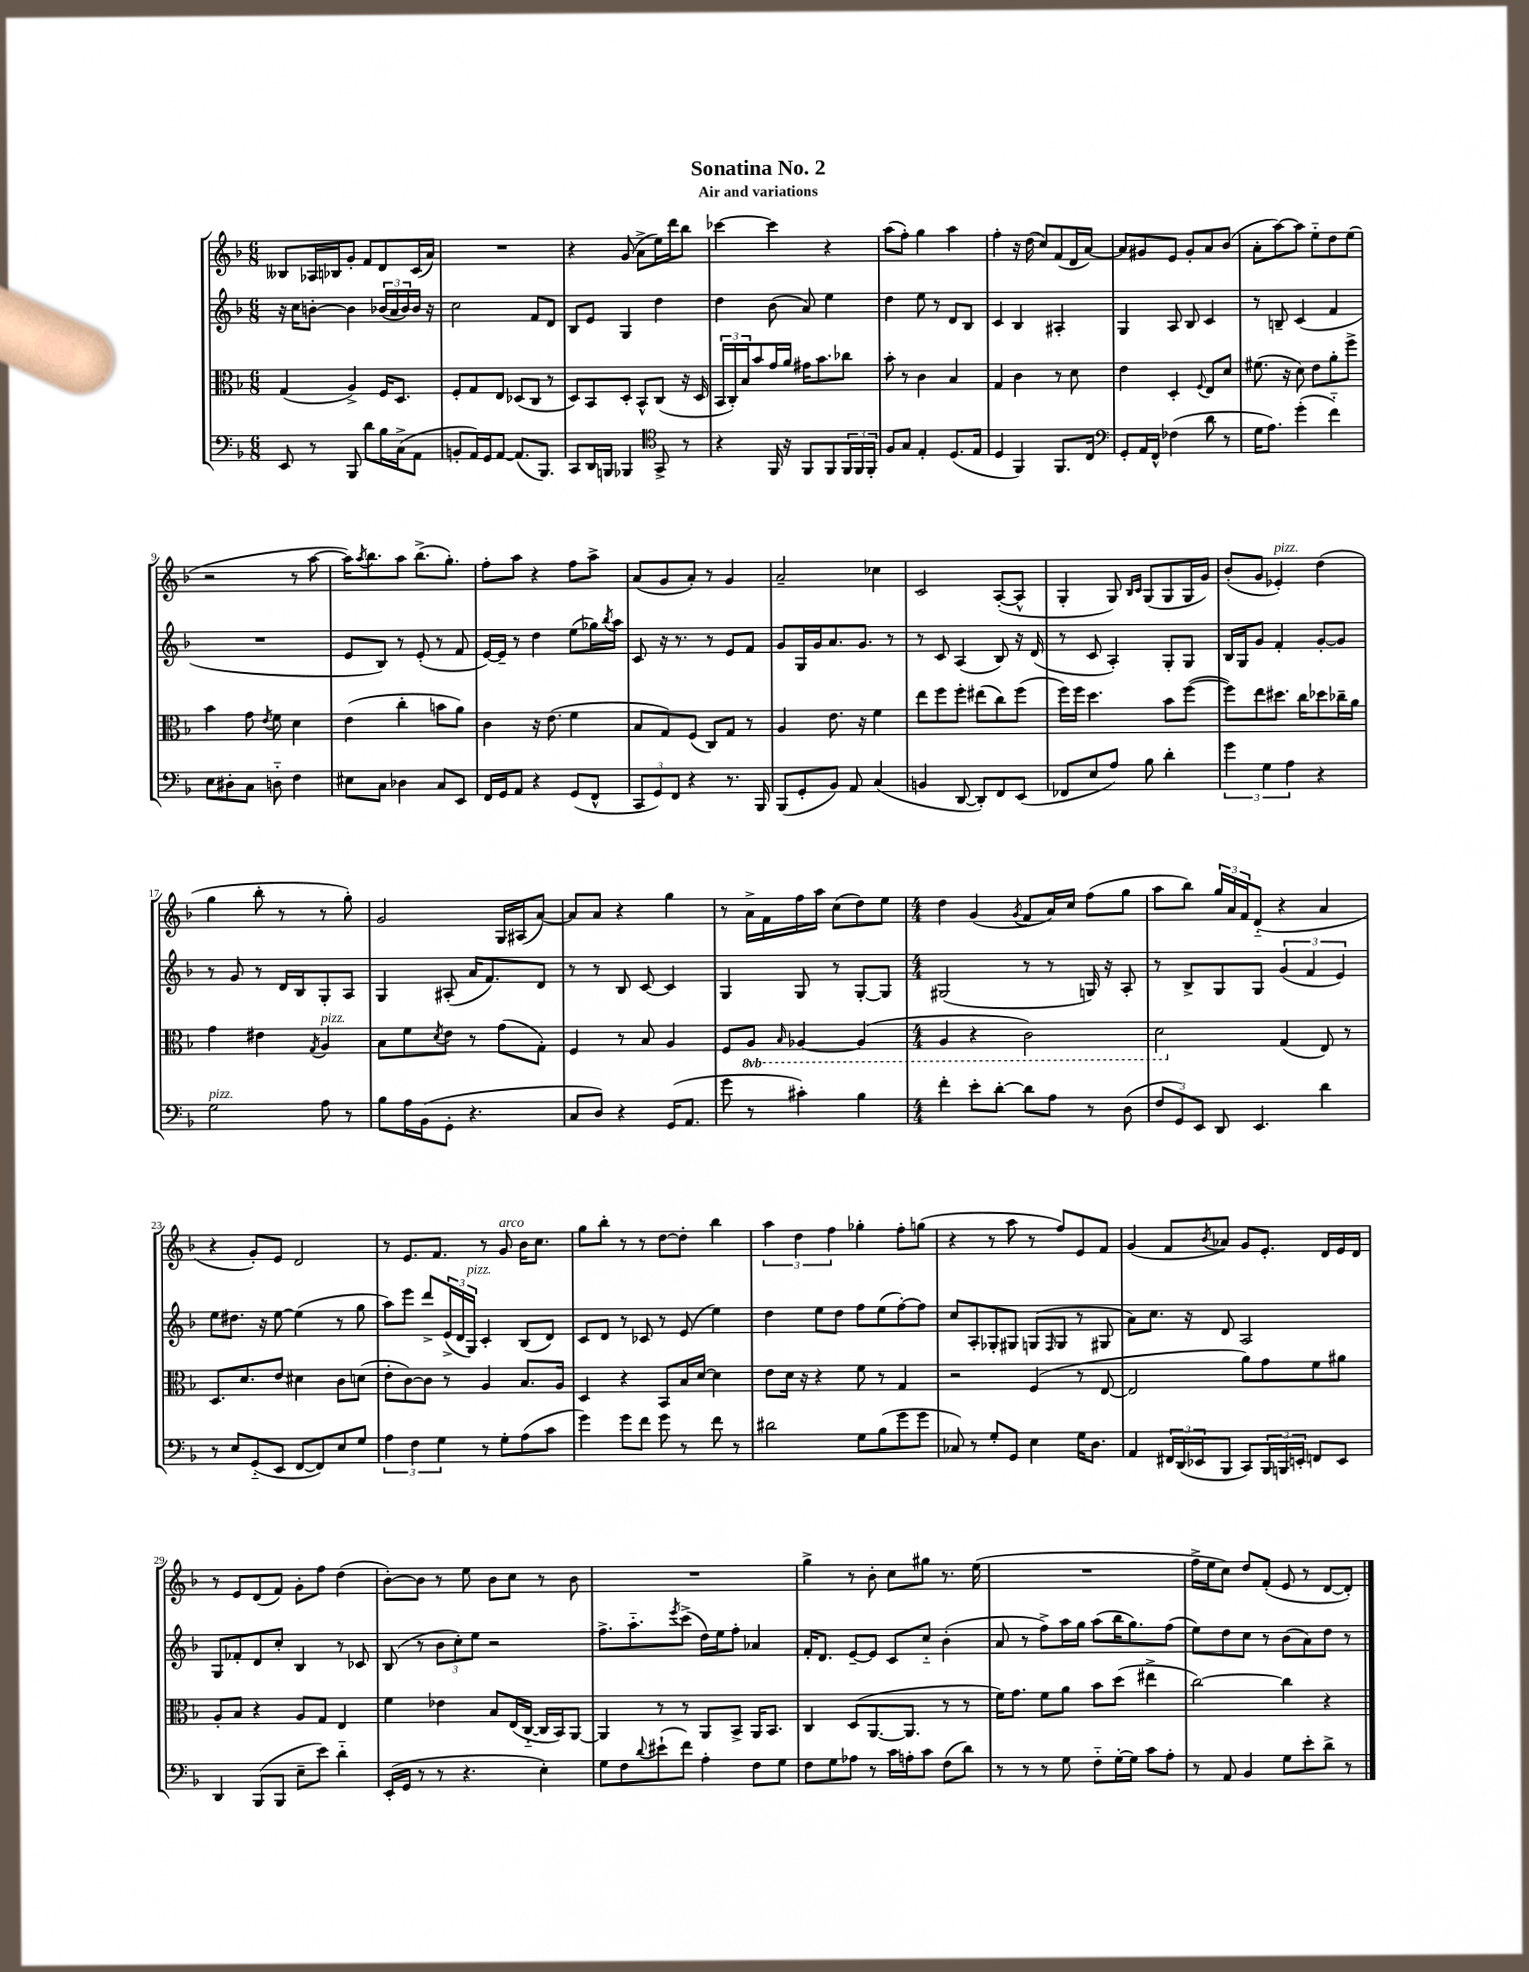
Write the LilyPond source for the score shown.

\header { title = "Sonatina No. 2" subtitle = "Air and variations" }
<<
\new StaffGroup <<
\new Staff = "s0" {
    \clef treble \key f \major \numericTimeSignature \time 6/8
    beses8 aes16 bes16 g'8-. f'8 d'8 c'16( a'16) |
    R2. |
    r4 g'8( a'8-> e''16) d'''16 bes''8 |
    ces'''4~ ces'''4 r4 |
    a''8( f''8-.) g''4 a''4 |
    f''4-. r16 d''16( c''8) f'8( d'16 a'16~) |
    a'8 gis'8 e'8 gis'8-. a'8 bes'8( |
    a'8-. a''8~) a''8 e''8-_ d''8 e''8( |
    r2 r8 a''8~ |
    a''16) \acciaccatura { a''8 } bes''8. a''8 bes''8.->( g''8.-.) |
    f''8-. a''8 r4 f''8 a''8-> |
    a'8( g'8 a'8-.) r8 g'4 |
    a'2-- ces''4 |
    c'2 a8~-.( a8-^ |
    g4-. g8) \grace { bes16 c'16 } g8( g8 g16 g'16) |
    bes'8-.( g'8 ees'4-.^\markup { \italic "pizz." }) d''4( |
    g''4 bes''8-. r8 r8 g''8-.) |
    g'2 g16 ais16( a'8~) |
    a'8 a'8 r4 g''4 |
    r8 a'16-> f'16 f''16 a''16 c''8( d''8) e''8 |
    \numericTimeSignature \time 4/4 d''4 g'4( \acciaccatura { g'8 } f'8 a'16) c''16 f''8( g''8 |
    a''8 bes''8) \tuplet 3/2 { g''16 a'16 f'16 } d'8-_( r4 a'4 |
    r4 g'8-.) e'8 d'2 |
    r8 e'8. f'8. r8 g'8^\markup { \italic "arco" } bes'16 c''8. |
    g''8 bes''8-. r8 r8 d''8~ d''8-. bes''4 |
    \tuplet 3/2 { a''4 d''4 f''4 } ges''4-. f''8-. g''8( |
    r4 r8 a''8 r8 f''8) e'8 f'8 |
    g'4( f'8 \acciaccatura { bes'8 } aes'8) g'8 e'8.-. d'16 e'16 d'16 |
    r8 e'8 d'8( f'8) g'8-. f''8 d''4( |
    bes'8~-.) bes'8 r8 e''8 bes'8 c''8 r8 bes'8 |
    R1 |
    g''4-> r8 bes'8-. c''8 gis''8 r8. e''16( |
    R1 |
    f''16-> e''16 c''8) d''8 f'8-.( e'8 r8 d'8~ d'8-.) \bar "|." |
}
\new Staff = "s1" {
    \clef treble \key f \major \numericTimeSignature \time 6/8
    r16 c''16 b'8~-. b'4 \tuplet 3/2 { bes'16( a'16 bes'16) } bes'16 r16 |
    c''2 f'8 d'8 |
    bes8 e'8 g4 d''4 |
    d''4 bes'8( a'8) e''4 |
    d''4 e''8 r8 d'8 bes8 |
    c'4 bes4 ais4-. |
    g4 a8 bes8 c'4 |
    r8 b8-- c'4( f'4 |
    R2. |
    e'8 bes8) r8 e'8-.( r8 f'8 |
    e'16~) e'16-- r8 d''4 e''8( ges''16) \acciaccatura { bes''8 } a''16 |
    c'8 r16 r8. r8 e'8 f'8 |
    g'8 g16 g'16 a'8. g'8. r8 |
    r8 c'8 a4( bes8) r16 d'16( |
    r8 c'8 a4-.) g8-. g8 |
    bes16 g16 g'8 f'4-. g'8~-. g'8 |
    r8 g'8 r8 d'16 bes16 g8-. a8 |
    g4 ais8-.( a'16 f'8.) d'8 |
    r8 r8 bes8 c'8~ c'4 |
    g4 g8 r8 g8~-. g8 |
    \numericTimeSignature \time 4/4 gis2( r8 r8 g16) r16 a8-. |
    r8 bes8-> g8 g8 \tuplet 3/2 { g'4( f'4 e'4) } |
    e''8 dis''8. r16 e''8~ e''4( r8 g''8 |
    a''8) e'''8 d'''8-> \tuplet 3/2 { e'16->( d'16 g16^\markup { \italic "pizz." }) } c'4-. bes8( d'8) |
    c'8 d'8 r8 ces'8 r8 e'8( e''4) |
    d''4 e''8 d''8 f''8 e''8( f''8~-.) f''8 |
    c''8 a8-. ges8-. gis8 g8( \grace { f16 } g8 r8 gis8 |
    a'8) c''8. r16 d'8 a2 |
    g8 fes'8-. d'8 c''8-. bes4 r8 ces'8 |
    bes8( r8 \tuplet 3/2 { bes'8 c''8-.) e''8 } r2 |
    f''8.-> a''8.-_ \acciaccatura { e'''8 } c'''8->( d''16) e''16 f''8-. aes'4 |
    f'16-. d'8. e'8~-- e'8 c'8 c''8-_ bes'4-.( |
    a'8 r8 f''8->) a''16 g''16 a''8( bes''16 g''8.) f''8( |
    e''8) d''8 c''8 r8 bes'8( a'8) d''8 r8 \bar "|." |
}
\new Staff = "s2" {
    \clef alto \key f \major \numericTimeSignature \time 6/8 \set Staff.ottavationMarkups = #ottavation-simple-ordinals
    g4( a4->) f16 d8. |
    f8-. g8 e8 des8( c8 r8 |
    d8) bes,8 d8-. bes,8-^ c8( r16 d16 |
    \tuplet 3/2 { bes,16 c16-.) bes16 } bes'8 g'16 a'16 gis'16 bes'8. ces''8 |
    bes'8-. r8 c'4 bes4 |
    g4 c'4 r8 d'8 |
    e'4 d4-. \appoggiatura { f8 } e8 d'8 |
    fis'8.( r16 d'8) e'8 a'8-. f''8-> |
    bes'4 g'8 \acciaccatura { e'8 } f'8 d'4 |
    e'4( c''4-. b'8 a'8) |
    c'4 r16 e'8.( f'4 |
    bes8 g8) f8( c8) g8 r8 |
    a4 e'8. r16 f'4 |
    e''8 f''8 f''8-. eis''8( c''8) f''8( |
    f''16) f''16 d''4. bes'8 f''8~( |
    f''8) e''8 dis''8. c''16 des''8 ces''16-- a'16 |
    g'4 eis'4 \acciaccatura { g8 } a4^\markup { \italic "pizz." } |
    bes8 f'8 \acciaccatura { d'8 } e'8 r8 g'8( g8-.) |
    f4 r8 bes8 a4 |
    f8 \ottava #-1 a,8 \grace { bes,16 } aes,4~ aes,4( |
    \numericTimeSignature \time 4/4 a,4 r4 c2) |
    d2 \ottava #0 g4( e8) r8 |
    d8. d'8. e'8 dis'4 c'8 d'8( |
    e'8-. c'8~) c'8 r8 a4 bes8. a16 |
    d4 r4 bes,8 bes16 d'16~ d'4 |
    e'8 d'16 r16 r4 f'8 r8 g4 |
    r2 f4( r8 e8~ |
    e2 a'8) g'8 f'8 ais'8 |
    a8-. bes8 r4 a8 g8 e4 |
    f'4 ees'4 bes8 e16( c16~-_ c16 bes,16) a,8~ |
    a,4 r8 r8 a,8 bes,8-> a,16 bes,8. |
    c4 d8( a,8.~ a,8. r8 r8 |
    f'16) g'8. f'8 a'8 bes'8 d''8( eis''4-> |
    c''2~) c''4 r4 \bar "|." |
}
\new Staff = "s3" {
    \clef bass \key f \major \numericTimeSignature \time 6/8
    e,8 r8 bes,,8 d'8 bes16 c16->( a,8 |
    b,8-. a,16) g,16 a,8~ a,8.( bes,,8.) |
    c,8 d,16 b,,16 bes,,4 \clef tenor g,8-> r8 |
    r4 f,16 r16 f,8 f,8 \tuplet 3/2 { f,16 f,16 f,16-. } |
    f8 g8 e4-. d8.( e16 |
    d4 f,4) f,8. c16 |
    \clef bass g,8-. a,16 f,16-^ fes4( d'8 r8 |
    g16 a8.) g'4-.( f'4-_) |
    e8 dis8-. c8 d8-_ f4 |
    eis8 c8 des4 c8 e,8 |
    f,16 g,16 a,8 r4 g,8( f,8-^ |
    \tuplet 3/2 { c,8 g,8) f,8 } r4 r8. bes,,16 |
    bes,,8( g,8-. bes,8) a,8 c4( |
    b,4 d,8~ d,8-.) f,8 e,8( |
    fes,8 e8 a8) bes8 d'4-. |
    \tuplet 3/2 { g'4 g4 a4 } r4 |
    g2^\markup { \italic "pizz." } a8 r8 |
    bes8 a16 bes,16( g,8-. r4. |
    c8 d8) r4 g,16( a,8. |
    g'8 r8 cis'4-.) bes4 |
    \numericTimeSignature \time 4/4 f'4-. e'8-. d'8~-. d'8 a8 r8 d8( |
    \tuplet 3/2 { f8 g,8) e,8 } d,8 e,4. d'4 |
    r8 e8 g,8-_( e,8 f,8~ f,8) e8 g8 |
    \tuplet 3/2 { a4 f4 g4 } r8 g8-. a8( c'8 |
    g'4) g'8 f'8 g'8 r8 f'8 r8 |
    dis'2 g8 bes8( g'8 g'8 |
    ces8) r8 g8-. g,8 e4 g16 d8. |
    a,4 \tuplet 3/2 { fis,16 d,16( ees,16 } bes,,8 c,8) \tuplet 3/2 { bes,,16 b,,16 e,16-. } f,8 e,8 |
    d,4 bes,,8( bes,,8 e8-- e'8) d'4-_ |
    e,16-.( g,16 r8 r8 r4. e4-.) |
    g8 f8 \appoggiatura { d'8 } eis'8-!( f'8) a4-. f8 g8 |
    f8 g8 aes8 r8 c'16 a16-. c'8 f8( d'8) |
    r8 r8 r8 g8 f8-_ g16~-. g16 c'8 a8-. |
    r8 a,8 bes,4 g8 e'8-. d'8-> r8 \bar "|." |
}
>>
>>
